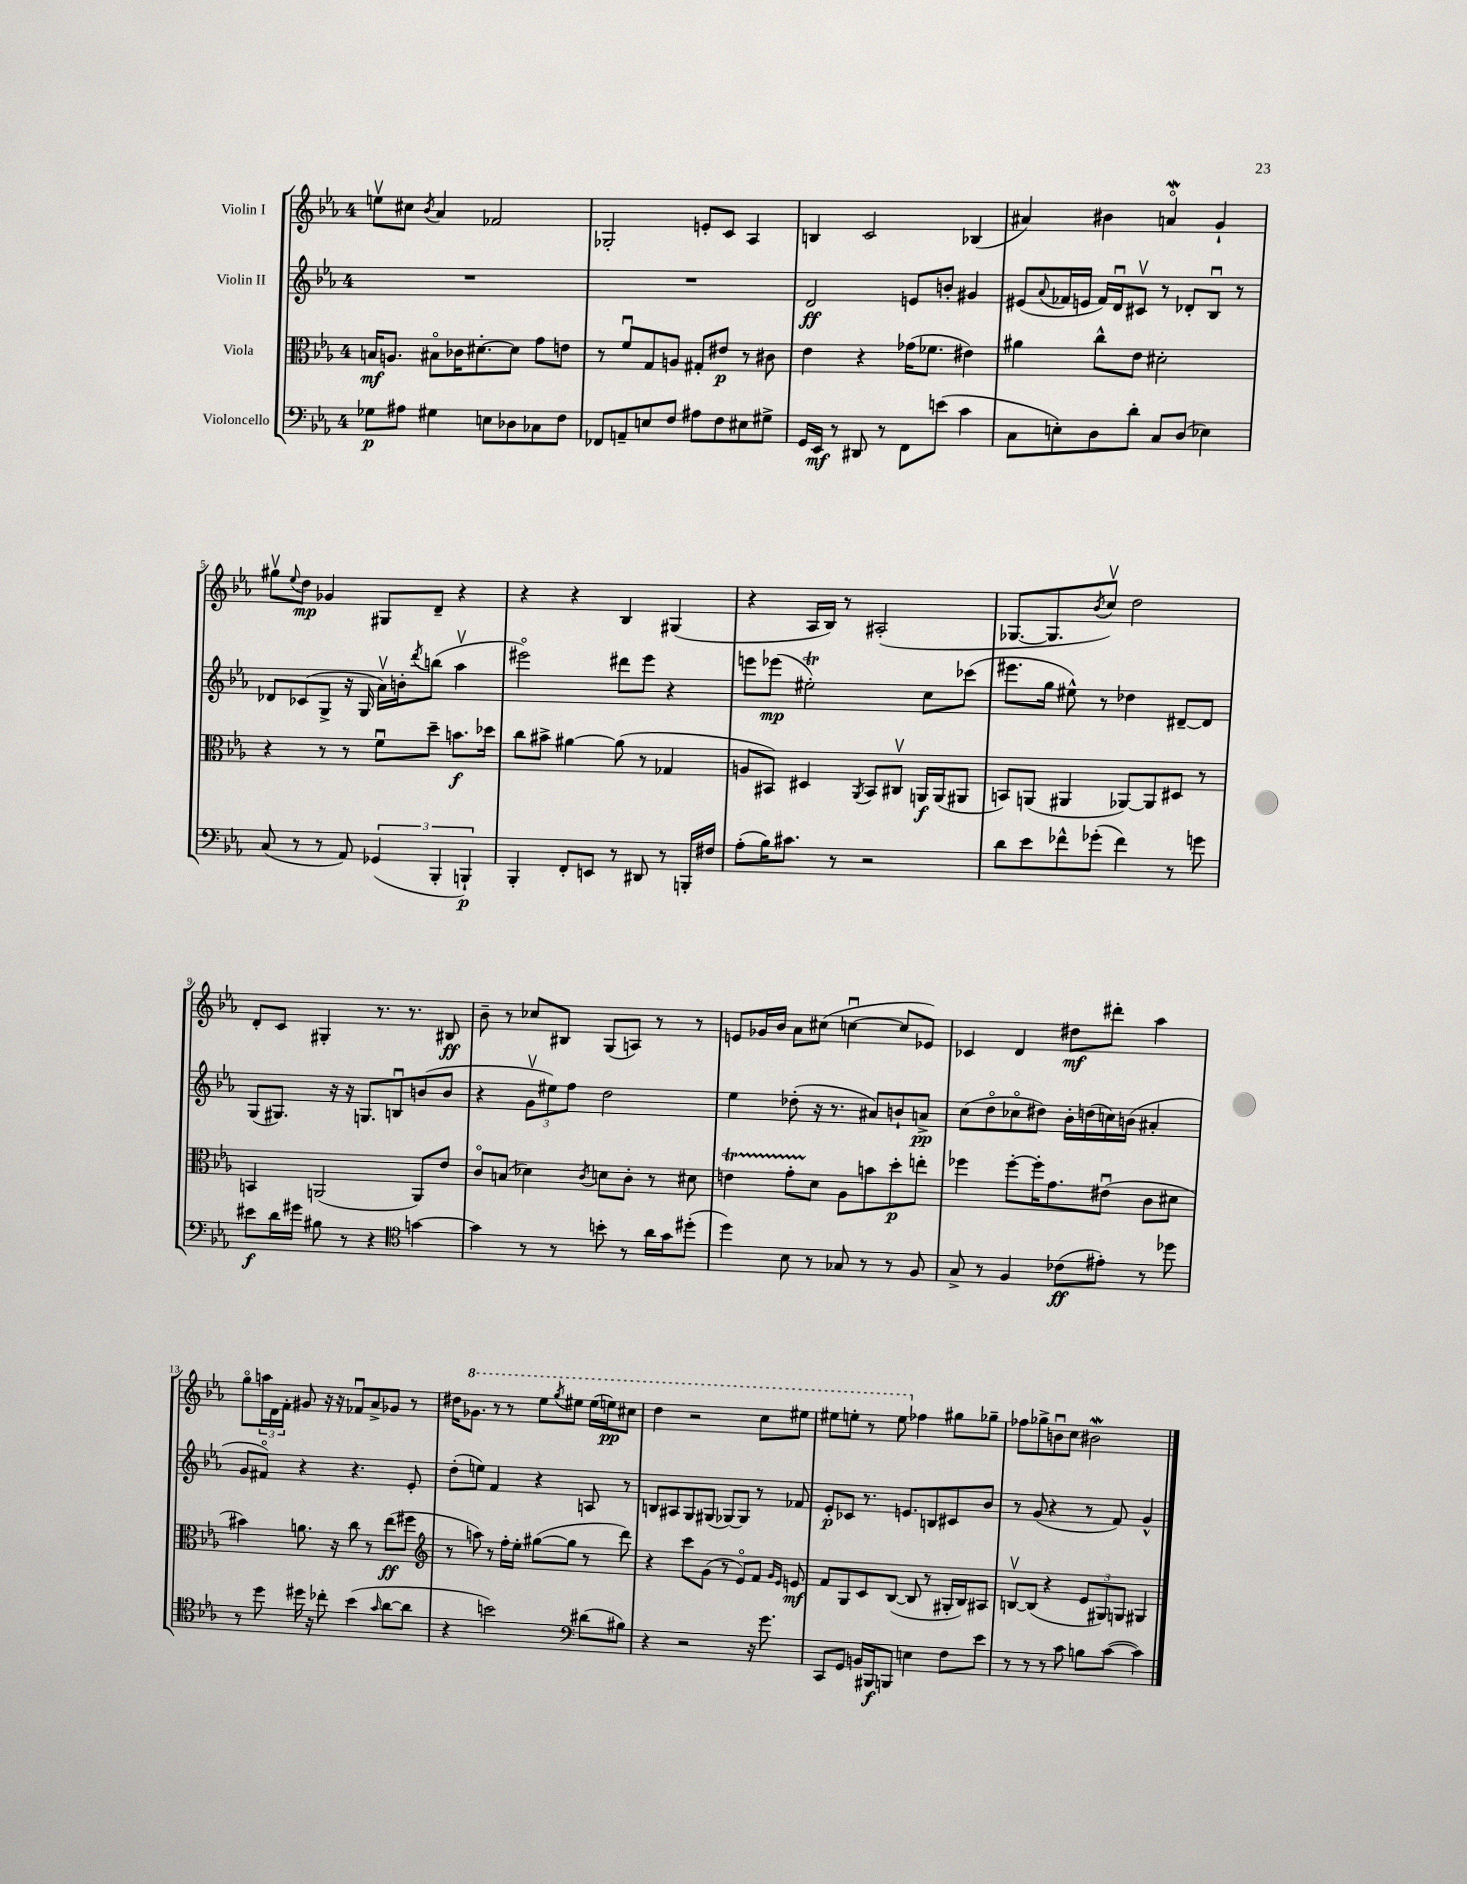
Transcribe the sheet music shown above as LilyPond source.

<<
\new StaffGroup <<
\new Staff = "s0" \with { instrumentName = "Violin I" } {
    \clef treble \key ees \major \once \override Staff.TimeSignature.style = #'single-digit \time 4/4
    e''8\upbow cis''8 \acciaccatura { bes'8 } aes'4 fes'2 |
    ges2-. e'8-. c'8 aes4 |
    b4 c'2 bes4( |
    ais'4) bis'4 a'4\flageolet\mordent g'4-! |
    gis''8\upbow \appoggiatura { ees''8 } d''8\mp ges'4 gis8 d'8-- r4 |
    r4 r4 bes4 gis4( |
    r4 aes16 bes16) r8 ais2-.( |
    ges8.~ ges8. \acciaccatura { bes'8 } c''8\upbow) d''2 |
    d'8-. c'8 gis4-. r8. r8. bis8\ff |
    bes'8-- r8 ces''8 bis8 g8( a8) r8 r8 |
    e'8 ges'16 bes'16 aes'8 cis''8( c''4~\downbow c''8 ees'8) |
    ces'4 d'4 dis''8\mf dis'''8-. aes''4 |
    g''8\flageolet \tuplet 3/2 { a''16 d'16 f'16-. } gis'8 r16 r16 fes'8\downbow aes'8-> ges'8 r8 |
    dis''16 \ottava #1 ges''8. r8 r8 ees'''8 \acciaccatura { g'''8 } eis'''8 eis'''16( e'''16\pp) cis'''8 |
    d'''4 r2 c'''8 eis'''8 |
    eis'''8 e'''8-. r8 e'''8 \ottava #0 fes''4 gis''8 ges''8-- |
    fes''8 ges''8-> b'8\downbow c''8 bis'2\mordent \bar "|." |
}
\new Staff = "s1" \with { instrumentName = "Violin II" } {
    \clef treble \key ees \major \once \override Staff.TimeSignature.style = #'single-digit \time 4/4
    R1 |
    R1 |
    d'2\ff e'8 b'8-. gis'4 |
    eis'8( \appoggiatura { aes'8 } fes'16 e'16 fes'16) d'16\downbow cis'8\upbow r8 des'8-. bes8\downbow r8 |
    des'8 ces'8( g8-> r16 g16 aes'16\upbow) b'16-. \acciaccatura { d'''8 } b''8( aes''4\upbow |
    eis'''2\flageolet) dis'''8 eis'''8 r4 |
    e'''8 ees'''8\mp( eis''2-.\trill) c''8 ces'''8( |
    eis'''8. g''16 eis''8-^) r8 des''4 dis'8~-- dis'8 |
    g8( gis8.) r16 r16 g8. b8\downbow b'8( b'8 |
    r4 \tuplet 3/2 { g'8\upbow eis''8) f''8 } d''2 |
    ees''4 des''8-.( r16 r8. ais'8) b'8-! a'8->\pp |
    c''8( d''8\flageolet ces''8\flageolet dis''8) bes'16-. d''16( c''16) b'16( ais'4-. |
    g'8 fis'8\flageolet) r4 r4. ees'8-. |
    d''8-.( e''8) f'4 r4 a8 r8 |
    b8 ais8 g8 gis8( ges8~) ges8 r8 fes'8 |
    ees'8-.\p ces'8 r8. e'8. b8 cis'8 bes'8 |
    r8 g'8( r4 r8 f'8) g'4-^ \bar "|." |
}
\new Staff = "s2" \with { instrumentName = "Viola" } {
    \clef alto \key ees \major \once \override Staff.TimeSignature.style = #'single-digit \time 4/4
    b16\mf a8. bis8\flageolet ces'16 dis'8.~-. dis'8 g'8 e'8 |
    r8 f'8\downbow g8 a8 gis8-. eis'8\p r8 cis'8 |
    ees'4 r4 ges'16( fes'8. eis'4) |
    ais'4 c''8-^ ees'8 dis'2-. |
    r4 r8 r8 f'8\downbow d''8-- b'8.\f des''16 |
    c''8 bis'8-> ais'4~ ais'8( r8 ges4 |
    a8 bis,8) dis4 \acciaccatura { aes,8 } bis,8 cis8\upbow a,16\f a,16( ais,8 |
    b,8) a,8( ais,4 aes,8~) aes,8 dis8 r8 |
    b,4 a,2( a,8) ees'8 |
    c'8\flageolet b8( des'4) \acciaccatura { c'8 } d'8 c'8-. r8 dis'8 |
    e'4\startTrillSpan g'8-. d'8\stopTrillSpan aes8 b'8 d''8-.\p e''8-. |
    fes''4 fes''8~-. fes''16-. g'8. eis'8\downbow( c'8 dis'8 |
    bis'4) a'8. r16 c''8 r8 ees''8\ff( fis''8 |
    \clef treble r8 a''8) r8 f''16-. ees''16-. gis''8~( gis''8 r8 d'''8) |
    r4 c'''8 g'8( r8 ees'8\flageolet) f'8 \grace { g'16 ees'16 } e'8\mf |
    f'8 g8 c'8 bes8~( bes8 r8 gis16-. bes16) ais8 |
    b8~\upbow b8( r4 \tuplet 3/2 { ees'8 gis8) g8 } gis4 \bar "|." |
}
\new Staff = "s3" \with { instrumentName = "Violoncello" } {
    \clef bass \key ees \major \once \override Staff.TimeSignature.style = #'single-digit \time 4/4
    ges8\p ais8 gis4 e8 des8 ces8 f8 |
    fes,8 a,8-- e8 f8 ais8 f8 eis8 gis8-> |
    g,16 ees,16\mf r8 dis,8 r8 f,8 e'8( c'4 |
    c8 e8-.) d8 d'8-. c8 d8( ees4) |
    c8( r8 r8 aes,8) \tuplet 3/2 { ges,4( bes,,4-. b,,4-!\p) } |
    bes,,4-. f,8-. e,8 r8 dis,8 r8 b,,16-. fis16 |
    aes8-.( bes16) cis'8. r8 r2 |
    d'8 ees'8 fes'8-^ ges'8-.( fes'4) r8 g'8 |
    eis'8\f d'16 gis'16 bis8 r8 r4 \clef tenor g'4~ |
    g'4 r8 r8 b'8-. r8 aes'16 g'16 dis''8-.( |
    d''4) bes8 r8 ges8 r8 r8 f8 |
    g8-> r8 f4 ces'8\ff( eis'8-.) r8 des''8 |
    r8 d''8 dis''16 r16 ces''8-. bes'4( \grace { g'16 } aes'8~ aes'8 |
    r4 b'2) \clef bass dis'8( bis8) |
    r4 r2 r16 g'8. |
    c,8 g,8 b,16 bis,,16\f b,,8 e4 f8 ees'8 |
    r8 r8 r8 c'8 b8 c'8~( c'4) \bar "|." |
}
>>
>>
